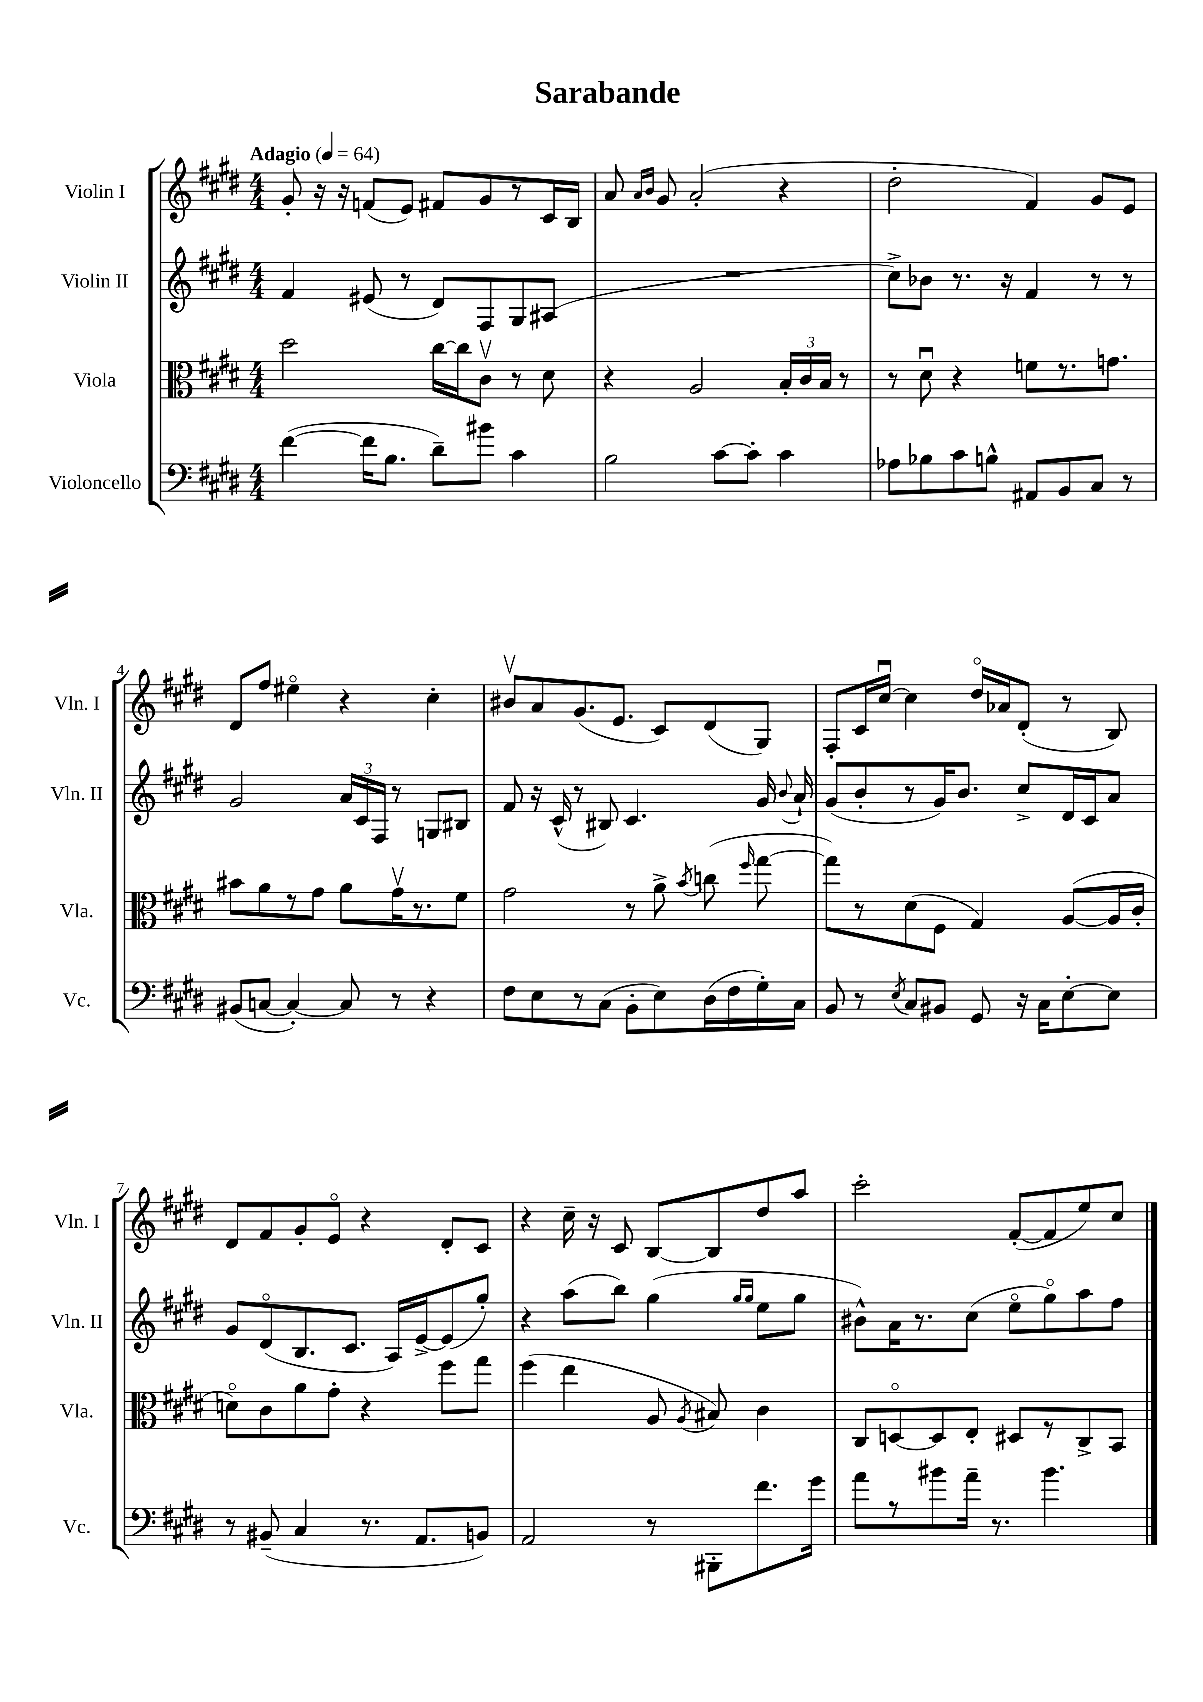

**kern	**kern	**kern	**kern
*part4	*part3	*part2	*part1
*staff4	*staff3	*staff2	*staff1
*I"Violoncello	*I"Viola	*I"Violin II	*I"Violin I
*I'Vc.	*I'Vla.	*I'Vln. II	*I'Vln. I
*clefF4	*clefC3	*clefG2	*clefG2
*k[f#c#g#d#]	*k[f#c#g#d#]	*k[f#c#g#d#]	*k[f#c#g#d#]
*M4/4	*M4/4	*M4/4	*M4/4
*MM64	*MM64	*MM64	*MM64
=1	=1	=1	=1
!	!	!	!LO:TX:a:B:t=Adagio
([4f#\	2dd#\	4f#/	8g#'/
.	.	.	16r
.	.	.	16r
16f#\KL]	.	(8e#X/	(8fn/L
8.B\J	.	.	.
.	.	8r	8e/J)
8d#~\L)	[16cc#\LL	8d#/L)	8f#X/L
.	16cc#\J]	.	.
8b#X\J	8c#v\J	8F#/	8g#/
4c#\	8r	8G#/	8r
.	8d#\	(8A#X/J	16c#/L
.	.	.	16B/JJ
=2	=2	=2	=2
2B\	4r	1r	8a/
.	.	.	16qqa/LL
.	.	.	16qqb/JJ
.	.	.	8g#/
.	2A/	.	(2a'/
[8c#\L	.	.	.
8c#'\J]	.	.	.
4c#\	24B'/LL	.	4r
.	24c#/	.	.
.	24B/JJ	.	.
.	8r	.	.
=3	=3	=3	=3
8A-X\L	8r	8cc#^\L)	2dd#'\
8B-X\	8d#u\	8b-X\J	.
8c#\	4r	8.r	.
8Bn^^\J	.	.	.
.	.	16r	.
8AA#X/L	8fn\L	4f#/	4f#/)
8BB/	8.r	.	.
8C#/J	.	8r	8g#/L
.	8.gn\J	.	.
8r	.	8r	8e/J
!!LO:LB:g=z
=4	=4	=4	=4
(8BB#X/L	8b#X\L	2g#/	8d#/L
[8Cn/J	8a\	.	8ff#/J
4C'/_)	8r	.	4ee#X\
.	8g#\J	.	.
8C/]	8a\L	24a/LL	4r
.	.	24c#/	.
.	.	24F#/JJ	.
8r	16g#v\K	8r	.
.	8.r	.	.
4r	.	8Gn/L	4cc#'\
.	8f#\J	8B#X/J	.
=5	=5	=5	=5
8F#\L	2g#\	8f#/	8b#Xv/L
8E\	.	16r	8a/
.	.	(16c#^^/	.
8r	.	8r	(8.g#/
(8C#\J	.	8B#X/)	.
.	.	.	8.e/J
8BB'\L	8r	4.c#/	.
8E\)	8a^\	.	8c#/L)
.	8qb/	.	.
(16D#\L	(8ccn\	.	(8d#/
16F#\	.	.	.
.	16qqff#/	.	.
16G#'\)	[8gg#\	16g#/	8G#/J)
.	.	8qqb/	.
16C#\JJ	.	16a`/	.
=6	=6	=6	=6
8BB/	8gg#\L])	(8g#/L	8F#'/L
8r	8r	8b'/	16c#/L
.	.	.	[16cc#u/JJ
8qE/	.	.	.
8C#/L	(8d#\	8r	4cc#\]
8BB#X/J	8F#\J	16g#/K)	.
.	.	8.b/J	.
8GG#/	4G#/)	.	16dd#/LL
.	.	.	16a-X/J
16r	.	8cc#^/L	(8d#'/J
16C#\KL	.	.	.
[8E'\	([8A/L	16d#/L	8r
.	.	16c#/J	.
8E\J]	16A/L]	8a/J	8B/)
.	16c#'/JJ	.	.
!!LO:LB:g=z
=7	=7	=7	=7
8r	8dn\L)	8g#/L	8d#/L
(8BB#X~/	8c#\	(8d#/	8f#/
4C#/	8a\	8.B/	8g#'/
.	8g#'\J	.	8e/J
.	.	8.c#/J	.
8.r	4r	.	4r
.	.	16A/LL)	.
8.AA/L	.	[16e^/J	.
.	8ff#\L	(8e/]	8d#'/L
8BBn/J)	8gg#\J	8gg#'/J)	8c#/J
=8	=8	=8	=8
2AA/	(4ff#\	4r	4r
.	4ee\	(8aa\L	16cc#~\
.	.	.	16r
.	.	8bb\J)	8c#/
8r	8A/	(4gg#\	[8B/L
.	8qA/	.	.
8BBB#X'\L	8B#X/)	.	8B/]
.	.	16qqgg#/LL	.
.	.	16qqgg#/JJ	.
8.f#\	4c#\	8ee\L	8dd#/
.	.	8gg#\J	8aa/J
16g#\Jk	.	.	.
=9	=9	=9	=9
8a\L	8C#/L	8b#X^^\L)	2ccc#'\
8r	[8Dn/	16a\K	.
.	.	8.r	.
8b#X\	8D/]	.	.
16a~\Jk	8E'/J	(8cc#\J	.
8.r	.	.	.
.	8D#X/L	8ee\L	([8f#'/L
4.b#\	8r	8gg#\)	8f#/]
.	8C#^/	8aa\	8ee/)
.	8BB/J	8ff#\J	8cc#/J
==	==	==	==
*-	*-	*-	*-
